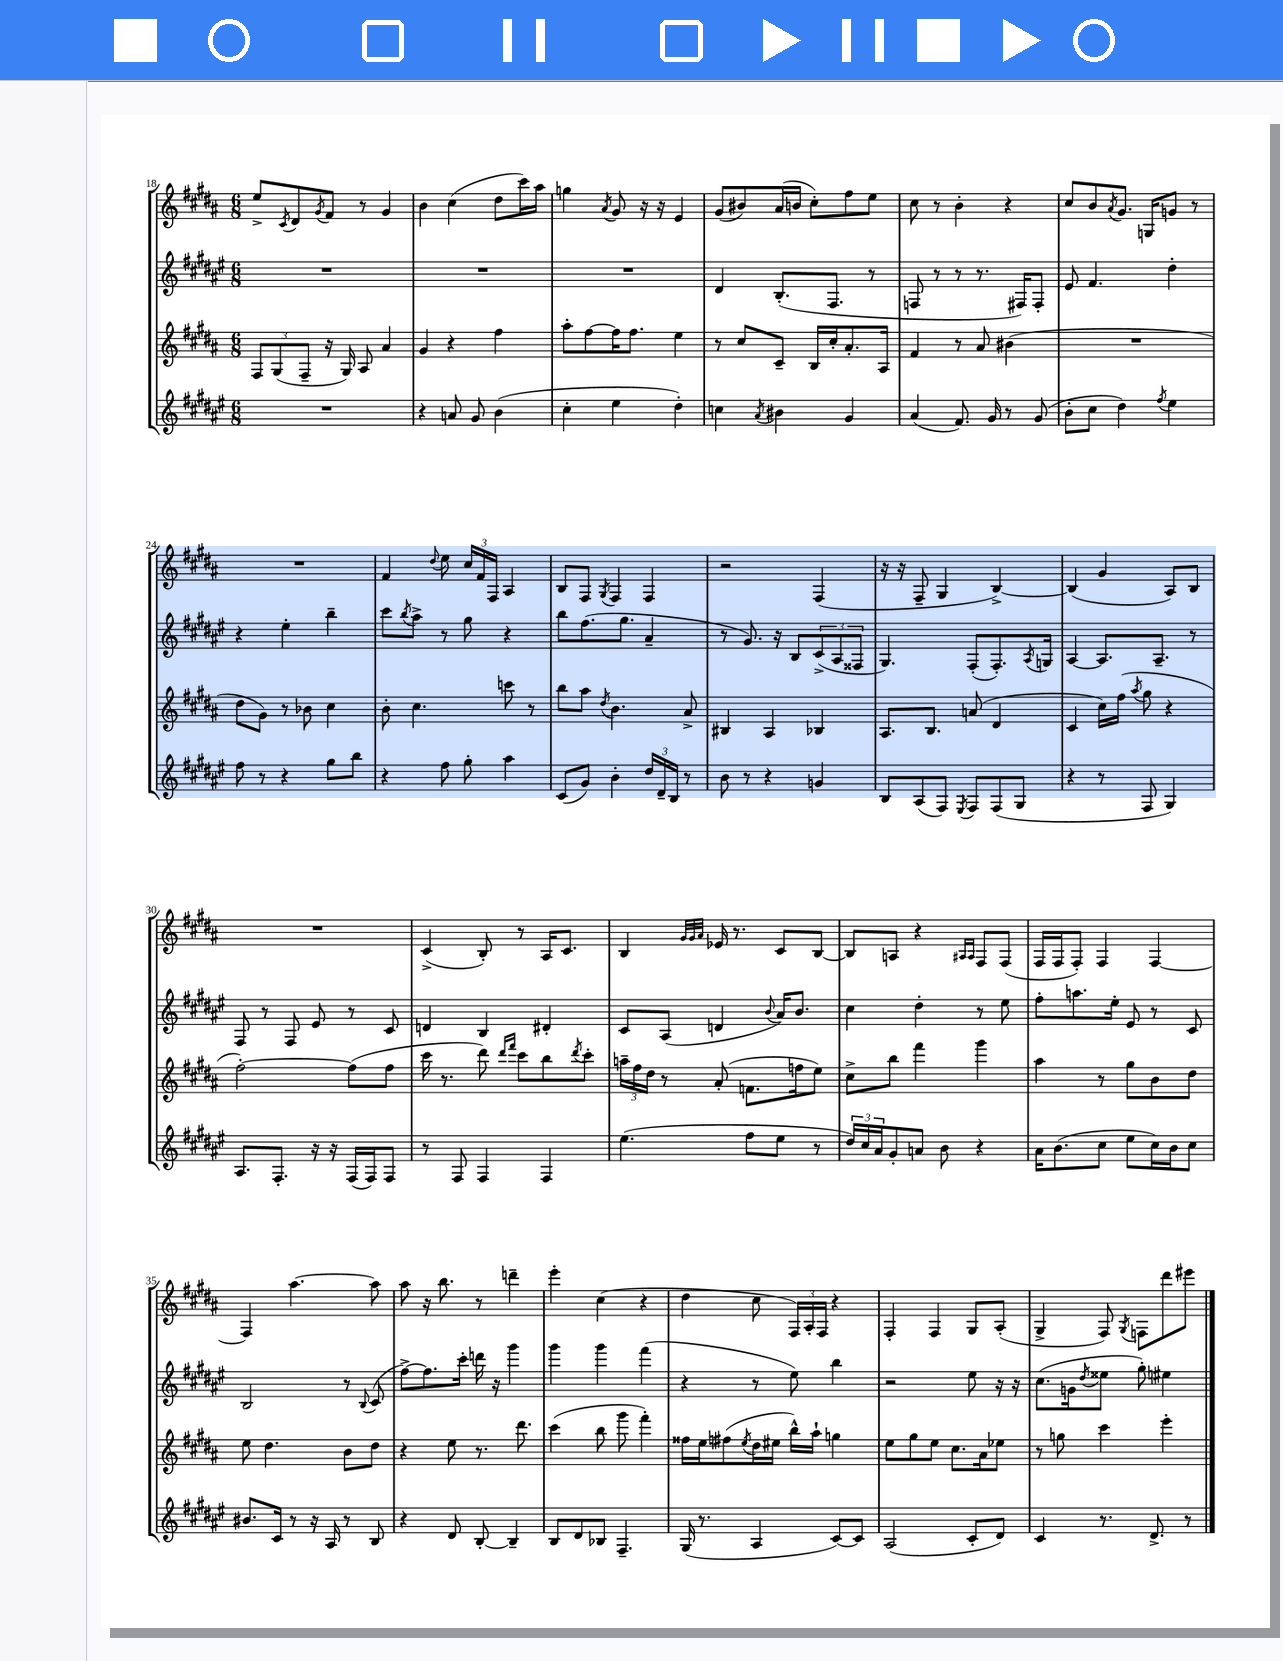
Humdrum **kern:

**kern	**kern	**kern	**kern
*staff4	*staff3	*staff2	*staff1
*clefG2	*clefG2	*clefG2	*clefG2
*k[f#c#g#d#a#e#]	*k[f#c#g#d#a#]	*k[f#c#g#d#a#e#]	*k[f#c#g#d#a#]
*M6/8	*M6/8	*M6/8	*M6/8
2.r	12F#	2.r	8ee^
.	(12G#	.	.
.	.	.	8qc#
.	.	.	8d#
.	12F#~	.	.
.	.	.	8qg#
.	16r	.	8f#
.	16G#)	.	.
.	8A#	.	8r
.	4a#	.	4g#
=	=	=	=
4r	4g#	2.r	4b
8a	4r	.	(4cc#
8g#	.	.	.
(4b	4ff#	.	8dd#
.	.	.	16ccc#)
.	.	.	16aa#
=	=	=	=
4cc#'	8aa#'	2.r	4gg
.	[8ff#	.	.
.	.	.	8qa#
4ee#	16ff#]	.	8g#
.	8.ff#	.	.
.	.	.	16r
.	.	.	16r
4dd#')	4ee	.	4e
=	=	=	=
4cc	8r	4d#	(8g#
.	8cc#	.	8b#)
8qa#	.	.	.
4b#	8c#~	(8.B'	(16a#
.	.	.	16b
.	16B	.	8cc#')
.	16cc#'	8.F#	.
4g#	8.a#'	.	8ff#
.	.	8r	8ee
.	16A#	.	.
=	=	=	=
(4a#	4f#	8F	8cc#
.	.	8r	8r
8.f#)	8r	8r	4b'
.	8a#	8.r	.
16g#	.	.	.
8r	(4b#	.	4r
.	.	16F#)	.
(8g#	.	8F#'	.
=	=	=	=
8b'	2.r	8e#	8cc#
8cc#	.	4.f#	8b
.	.	.	8qa#
4dd#)	.	.	8.g#
.	.	.	16G
8qff#	.	.	.
4ee#	.	4dd#'	8g
.	.	.	8r
=	=	=	=
8ff#	8dd#	4r	2.r
8r	8g#)	.	.
4r	8r	4ee#'	.
.	8b-	.	.
8gg#	4cc#	4bb~	.
8bb	.	.	.
=	=	=	=
4r	8b'	8ccc#	4f#
.	.	8qbb	.
.	4.cc#	8aa#^	.
.	.	.	8qqdd#
8ff#	.	8r	8ee
8gg#'	.	8gg#	24cc#
.	.	.	24f#
.	.	.	24F#
4aa#	8ccc	4r	4A#
.	8r	.	.
=	=	=	=
(8c#	8bb	8bb	8B
8g#)	8aa#	(8.ff#	8F#
.	8qdd#	.	8qG#
4b'	4.b	.	4F#
.	.	8.gg#	.
24dd#	.	4a#~	4F#
24d#~	.	.	.
24B	.	.	.
8r	8a#^	.	.
=	=	=	=
8b	4B#	8r	2r
8r	.	8.g#)	.
4r	4A#	.	.
.	.	16r	.
.	.	8B	.
4g	4B-	(12c#^	(4F#
.	.	12A#	.
.	.	12F##	.
=	=	=	=
8B	8.A#	4.G#)	16r
.	.	.	16r
(8A#	.	.	8F#~
.	8.B	.	.
8F#)	.	.	4G#
8qE#	.	.	.
8F#	(8a	(8F#'	.
(8F#	4d#	8.F#')	[4B^)
8G#	.	.	.
.	.	8qA#	.
.	.	16G	.
=	=	=	=
4r	4c#	[4A#	(4B]
8r	16cc#)	8.A#]	4g#
.	(16ff#	.	.
.	8qaa#	.	.
8F#	8gg#	.	.
.	.	8.A#~	.
4G#)	4r	.	8A#)
.	.	8r	8B
=	=	=	=
8.A#	[2ff#')	8F#	2.r
.	.	8r	.
8.F#'	.	.	.
.	.	8F#	.
16r	.	8e#	.
16r	.	.	.
(16F#	(8ff#]	8r	.
16F#)	.	.	.
8F#	8ff#	8c#	.
=	=	=	=
8r	16ccc#	4d	(4c#^
.	8.r	.	.
8F#	.	.	.
4F#	8ddd#)	4B	8B')
.	16qqddd#	.	.
.	16qqfff#	.	.
.	8ccc#	.	8r
4F#	8bb	4d#'	16A#
.	.	.	8.c#
.	8qddd#	.	.
.	8ccc#'	.	.
=	=	=	=
(4.ee#	24aa~	8c#	4B
.	24ff#	.	.
.	24dd#	.	.
.	8r	(8A#	.
.	.	.	32qqg#
.	.	.	32qqg#
.	.	.	32qqa#
.	(8a#'	4d	16e-
.	.	.	8.r
8ff#	8.f	.	.
.	.	8qqb	.
8ee#	.	16a#)	8c#
.	16ff	8.b	.
8r	8ee)	.	[8B
=	=	=	=
24dd#)	8cc#^	4cc#	8B]
24cc#	.	.	.
24a#	.	.	.
8g#'	8bb	.	8A
8a	4fff#	4dd#'	4r
8b	.	.	.
.	.	.	16qqA#
.	.	.	16qqA#
4r	4ggg#	8r	8F#
.	.	8ee#	(8F#
=	=	=	=
16a#	4aa#	8ff#'	16F#
(8.b	.	.	16F#
.	.	8.aa	8F#')
8cc#	8r	.	4F#
.	.	16ee#'	.
8ee#	8gg#	8e#	.
16cc#)	8b	8r	[4F#
16b	.	.	.
8cc#	8dd#	8c#	.
=	=	=	=
8.b#	8ee	2B	4F#]
.	4.dd#	.	.
16c#	.	.	.
8r	.	.	[4.aa#
16r	.	.	.
16A#	.	.	.
8r	8b	8r	.
.	.	8qqB	.
8B	8dd#	(8c#	8aa#]
=	=	=	=
4r	4r	[8ff#^)	8aa#
.	.	8.ff#]	16r
.	.	.	8.bb
8d#	8ee	.	.
.	.	16ccc#'	.
[8B'	8.r	16ddd	8r
.	.	16r	.
4B~]	.	4ggg#	4ddd~
.	8.ddd#	.	.
=	=	=	=
8B	(4ccc#	4ggg#	4eee'
8d#	.	.	.
8B-	8bb	4ggg#	(4cc#
4.F#~	8ggg#	.	.
.	4fff#')	(4fff#	4r
=	=	=	=
(16G#	16ff##	4r	4dd#
8.r	16ee	.	.
.	(8ff#	.	.
.	8qee	.	.
4A#	16dd#	8r	8cc#
.	16ee#	.	.
.	16bb^^)	8ee#)	24F#)
.	.	.	24A#'
.	16aa#`	.	.
.	.	.	24F#
[8c#)	4gg	4bb	4r
8c#]	.	.	.
=	=	=	=
(2A#	8ee	2r	4F#'
.	8gg#	.	.
.	8ee	.	4F#
.	8.cc#	.	.
8c#'	.	8ee#	8G#
.	16a#	.	.
8d#)	8ee-	16r	(8A#'
.	.	16r	.
=	=	=	=
4c#	8r	(8.cc#	4G#^
.	8gg	.	.
.	.	16g	.
.	.	8qdd#	.
8.r	4ccc#	8ee##	8F#)
.	.	.	8qG#
.	.	8gg#')	8F
8.d#^	.	.	.
.	4eee'	4ee#	8ddd#
8r	.	.	8eee#
==	==	==	==
*-	*-	*-	*-
